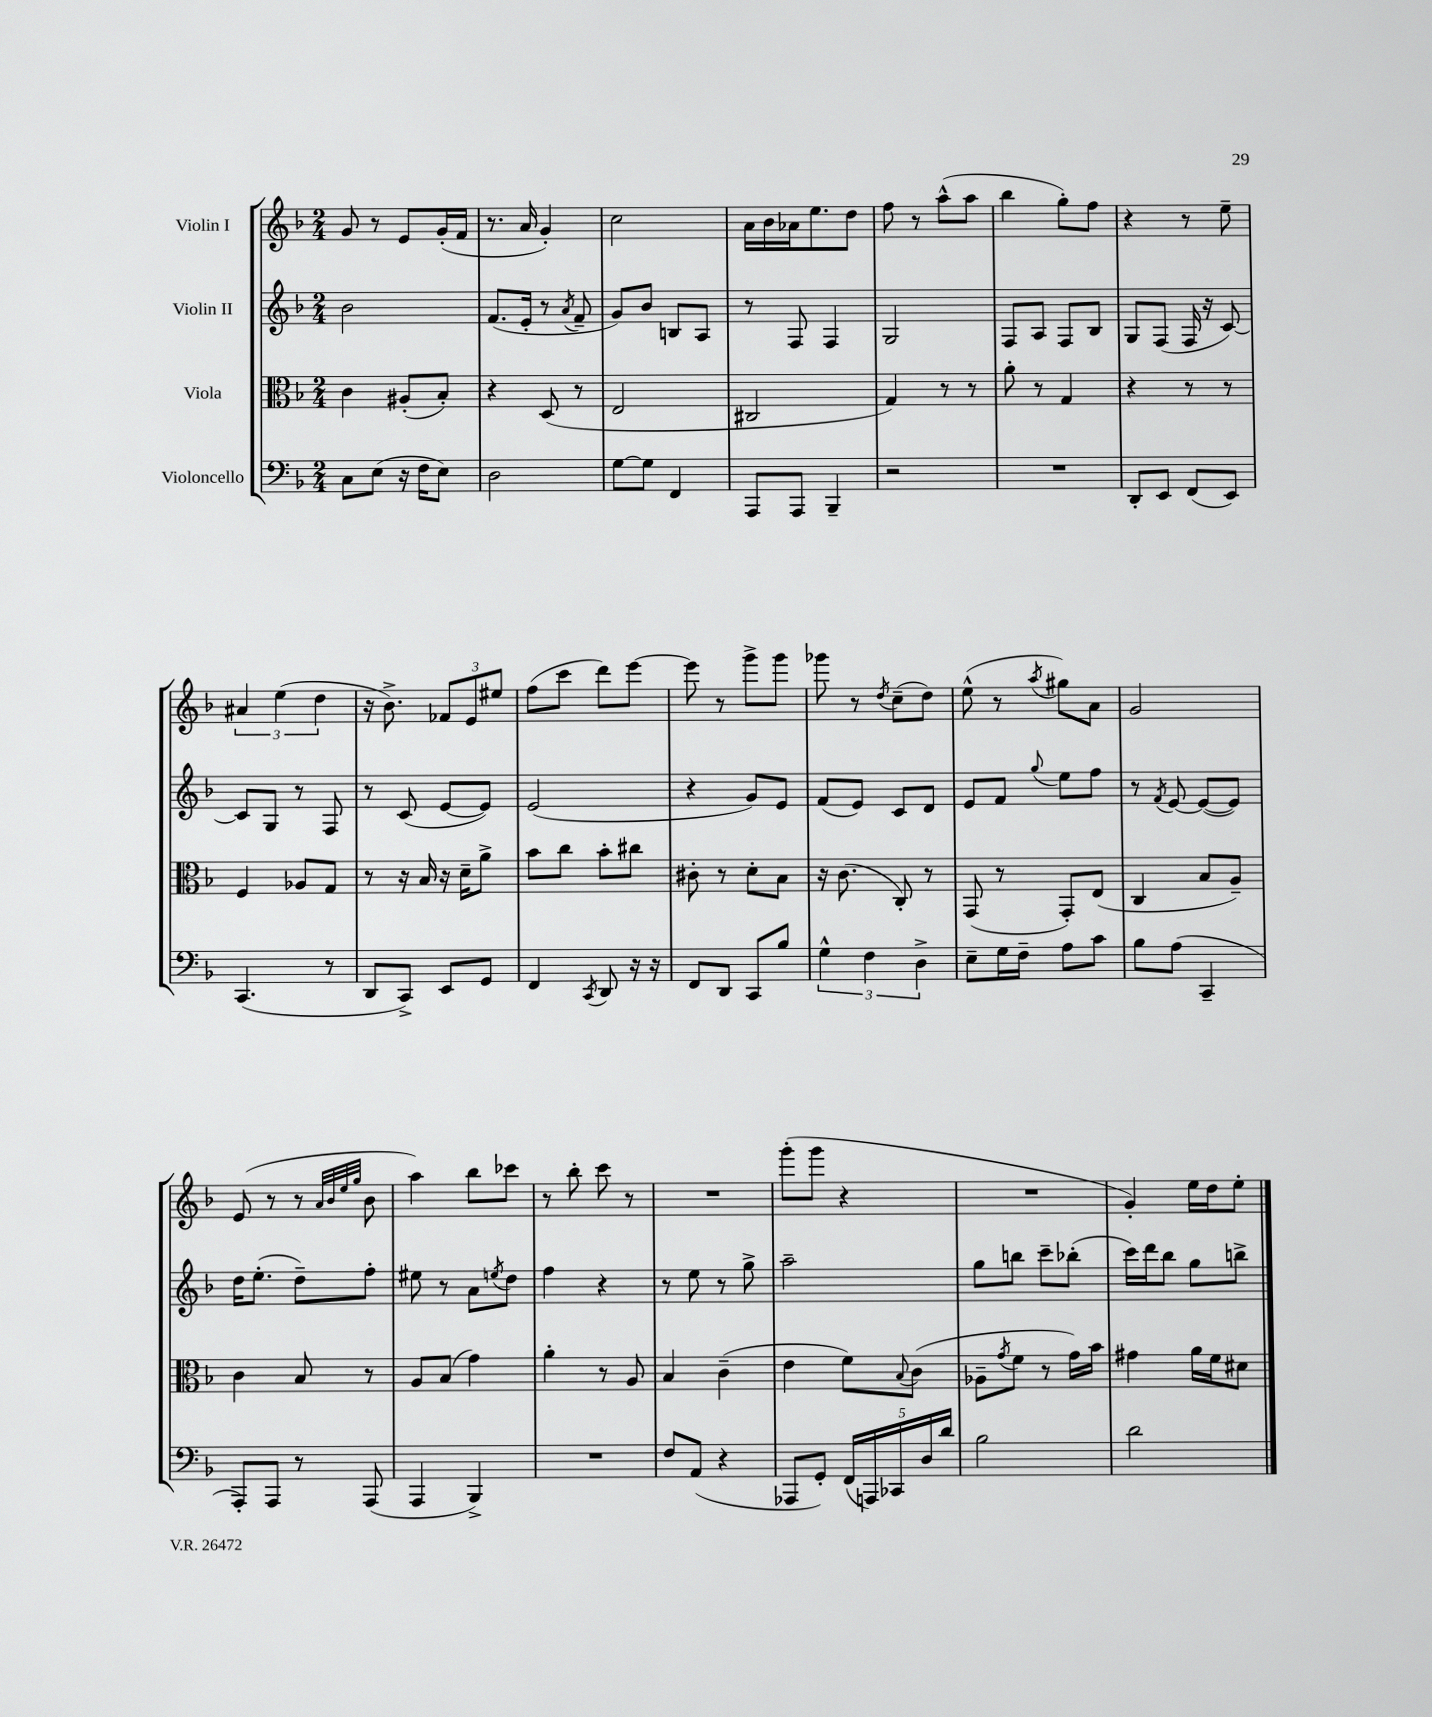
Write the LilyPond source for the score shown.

<<
\new StaffGroup <<
\new Staff = "s0" \with { instrumentName = "Violin I" } {
    \clef treble \key f \major \numericTimeSignature \time 2/4
    g'8 r8 e'8 g'16-.( f'16 |
    r8. a'16 g'4-.) |
    c''2 |
    a'16 bes'16 aes'16 e''8. d''8 |
    f''8 r8 a''8-^( a''8 |
    bes''4 g''8-.) f''8 |
    r4 r8 e''8-- |
    \tuplet 3/2 { ais'4 e''4( d''4 } |
    r16 bes'8.->) \tuplet 3/2 { fes'8 e'8 eis''8 } |
    f''8( c'''8 d'''8) e'''8~ |
    e'''8 r8 g'''8-> g'''8 |
    ges'''8 r8 \acciaccatura { d''8 } c''8--( d''8) |
    e''8-^( r8 \acciaccatura { a''8 } gis''8) a'8 |
    g'2 |
    e'8( r8 r8 \grace { a'32 bes'32 e''32 g''32 } bes'8 |
    a''4) bes''8 ces'''8 |
    r8 bes''8-. c'''8 r8 |
    R2 |
    g'''8-.( g'''8 r4 |
    R2 |
    g'4-.) e''16 d''16 e''8-. \bar "|." |
}
\new Staff = "s1" \with { instrumentName = "Violin II" } {
    \clef treble \key f \major \numericTimeSignature \time 2/4
    bes'2 |
    f'8.( e'16-. r8 \acciaccatura { a'8 } f'8-- |
    g'8) bes'8 b8 a8 |
    r8 f8 f4 |
    g2 |
    f8 a8 f8 bes8 |
    g8 f8( f16 r16 c'8~) |
    c'8 g8 r8 f8 |
    r8 c'8( e'8~ e'8) |
    e'2( |
    r4 g'8) e'8 |
    f'8( e'8) c'8 d'8 |
    e'8 f'8 \appoggiatura { g''8 } e''8 f''8 |
    r8 \acciaccatura { f'8 } e'8~ e'8~( e'8) |
    d''16 e''8.-.( d''8--) f''8-. |
    eis''8 r8 a'8 \acciaccatura { e''8 } d''8 |
    f''4 r4 |
    r8 e''8 r8 g''8-> |
    a''2-- |
    g''8 b''8 c'''8-- bes''8-.( |
    c'''16) d'''16 bes''8 g''8 b''8-> \bar "|." |
}
\new Staff = "s2" \with { instrumentName = "Viola" } {
    \clef alto \key f \major \numericTimeSignature \time 2/4
    c'4 ais8-.( bes8-.) |
    r4 d8( r8 |
    e2 |
    cis2 |
    g4) r8 r8 |
    a'8-. r8 g4 |
    r4 r8 r8 |
    f4 aes8 g8 |
    r8 r16 bes16 r16 d'16-- a'8-> |
    bes'8 c''8 bes'8-. cis''8 |
    cis'8-. r8 d'8-. bes8 |
    r16 c'8.( c8-.) r8 |
    g,8( r8 g,8-.) e8( |
    c4 bes8 a8--) |
    c'4 bes8 r8 |
    a8 bes8( g'4) |
    a'4-. r8 a8 |
    bes4 c'4--( |
    e'4 f'8) \appoggiatura { bes8 } c'8( |
    aes8-- \acciaccatura { g'8 } f'8 r8 g'16) bes'16 |
    gis'4 a'16 f'16 dis'8 \bar "|." |
}
\new Staff = "s3" \with { instrumentName = "Violoncello" } {
    \clef bass \key f \major \numericTimeSignature \time 2/4
    c8 e8( r16 f16 e8) |
    d2 |
    g8~ g8 f,4 |
    a,,8 a,,8 bes,,4-- |
    r2 |
    R2 |
    d,8-. e,8 f,8( e,8) |
    c,4.( r8 |
    d,8 c,8->) e,8 g,8 |
    f,4 \acciaccatura { c,8 } d,8 r16 r16 |
    f,8 d,8 c,8 bes8 |
    \tuplet 3/2 { g4-^ f4 d4-> } |
    e8-- g16 f16-- a8 c'8 |
    bes8 a8( c,4-- |
    a,,8-.) a,,8 r8 a,,8( |
    a,,4 bes,,4->) |
    R2 |
    f8 a,8( r4 |
    aes,,8 g,8-.) \tuplet 5/4 { f,16( a,,16) ces,16 d16 d'16 } |
    bes2 |
    d'2 \bar "|." |
}
>>
>>
\layout { \context { \Score \remove "Bar_number_engraver" } }
